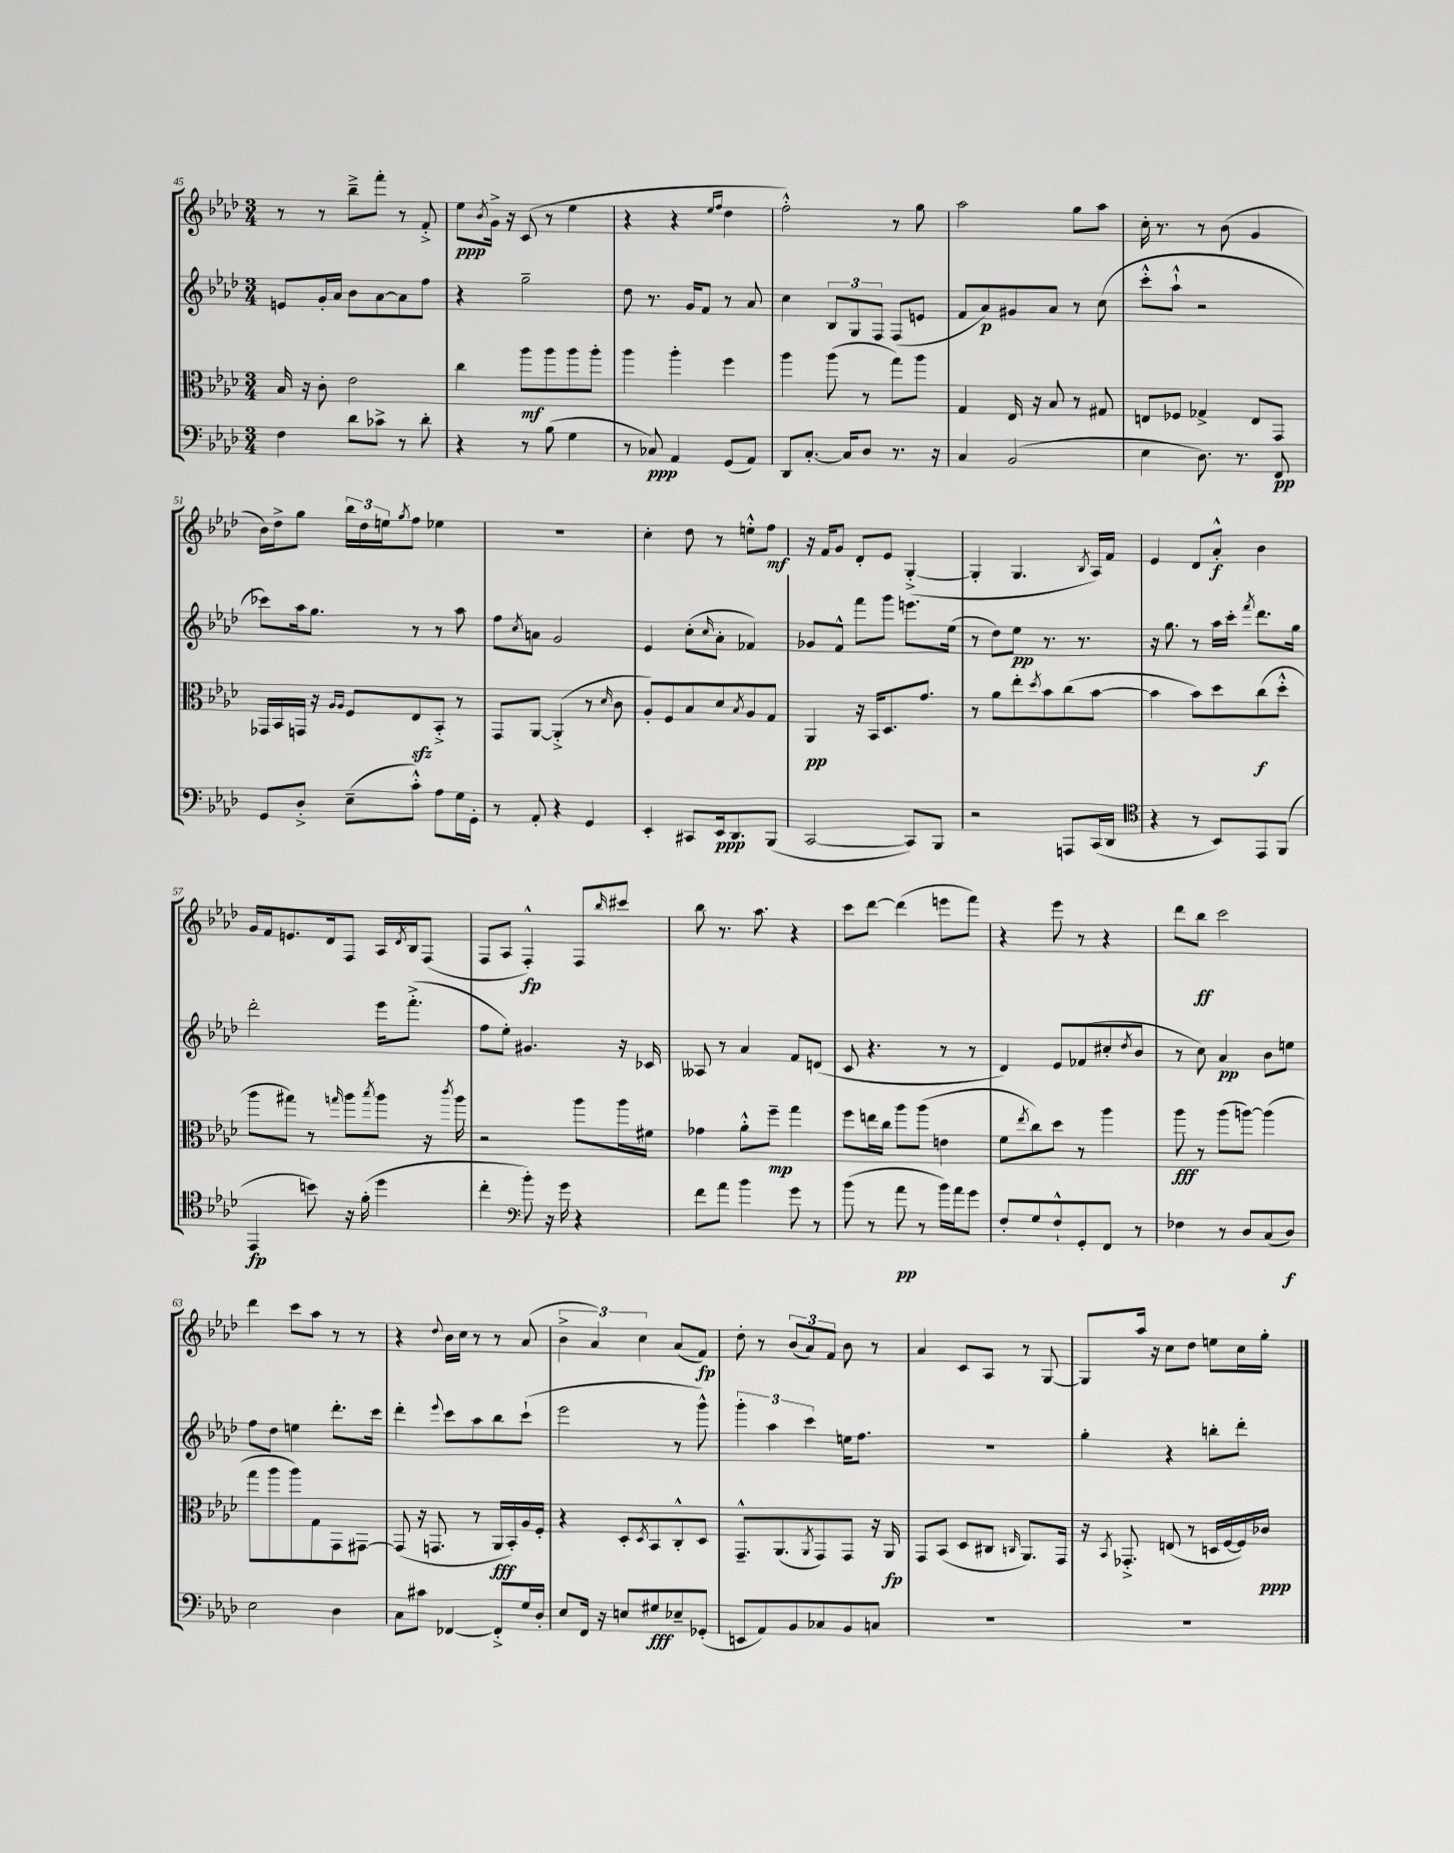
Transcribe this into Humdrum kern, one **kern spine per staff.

**kern	**dynam	**kern	**dynam	**kern	**dynam	**kern	**dynam
*part4	*part4	*part3	*part3	*part2	*part2	*part1	*part1
*staff4	*staff4	*staff3	*staff3	*staff2	*staff2	*staff1	*staff1
*clefF4	*	*clefC3	*	*clefG2	*	*clefG2	*
*k[b-e-a-d-]	*	*k[b-e-a-d-]	*	*k[b-e-a-d-]	*	*k[b-e-a-d-]	*
*M3/4	*	*M3/4	*	*M3/4	*	*M3/4	*
=45	=45	=45	=45	=45	=45	=45	=45
4F\	.	16B-/	.	8en/L	.	8r	.
.	.	16r	.	.	.	.	.
.	.	8c'\	.	16g'/L	.	8r	.
.	.	.	.	16a-/JJ	.	.	.
8d-\L	.	2e-\	.	8b-\L	.	8bb-~^\L	.
8c-X^\J	.	.	.	[8a-\	.	8fff'\J	.
8r	.	.	.	8a-\]	.	8r	.
8d-'\	.	.	.	8ff\J	.	8f'^/	.
=46	=46	=46	=46	=46	=46	=46	=46
4r	.	4cc\	.	4r	.	8ee-\L	ppp
.	.	.	.	.	.	8qb-/	.
.	.	.	.	.	.	16g^\Jk	.
.	.	.	.	.	.	16r	.
8r	.	8aa-\L	mf	2gg~\	.	(8c/	.
(8B-\	.	8aa-\	.	.	.	8r	.
4G\	.	8aa-\	.	.	.	4ee-\	.
.	.	8aa-'\J	.	.	.	.	.
=47	=47	=47	=47	=47	=47	=47	=47
8r	.	4aa-\	.	8dd-\	.	4r	.
8C-X/)	ppp	.	.	8.r	.	.	.
4AA-/	.	4aa-'\	.	.	.	4r	.
.	.	.	.	16g/KL	.	.	.
.	.	.	.	8f/J	.	.	.
.	.	.	.	.	.	16qqee-/LL	.
.	.	.	.	.	.	16qqff/JJ	.
(8GG/L	.	4ff\	.	8r	.	4dd-\	.
8AA-/J)	.	.	.	8a-/	.	.	.
=48	=48	=48	=48	=48	=48	=48	=48
8DD-/L	.	4aa-\	.	4cc\	.	2ff'^^\)	.
[8.C'/J	.	.	.	.	.	.	.
.	.	(8aa-\	.	12B-/L	.	.	.
16C/KL]	.	.	.	.	.	.	.
.	.	.	.	12G/	.	.	.
8D-/J	.	8r	.	.	.	.	.
.	.	.	.	12F/J	.	.	.
8.r	.	8gg\L)	.	(8F/L	.	8r	.
.	.	8aa-\J	.	8en/J	.	8gg\	.
16r	.	.	.	.	.	.	.
=49	=49	=49	=49	=49	=49	=49	=49
4C/	.	4G/	.	8f/L	.	2aa-\	.
.	.	.	.	8a-/)	p	.	.
(2BB-/	.	16E-/	.	8g#X/	.	.	.
.	.	16r	.	.	.	.	.
.	.	8B-/	.	8a-/J	.	.	.
.	.	8r	.	8r	.	8gg\L	.
.	.	8G#X/	.	(8cc\	.	8aa-\J	.
=50	=50	=50	=50	=50	=50	=50	=50
4E-\	.	8En/L	.	8ccc'^^\L	.	16cc'\	.
.	.	.	.	.	.	8.r	.
.	.	8F-X/J	.	8aa-`^^\J	.	.	.
8.D-\)	.	4G-X^/	.	2r	.	8r	.
.	.	.	.	.	.	(8b-\	.
8.r	.	.	.	.	.	.	.
.	.	8E/L	.	.	.	4g/	.
8FF/	pp	8GG/J	.	.	.	.	.
!!LO:LB:g=z
=51	=51	=51	=51	=51	=51	=51	=51
8GG/L	.	16GG-X/LL	.	8ccc-X\L)	.	16b-\LL)	.
.	.	16BB-/	.	.	.	16dd-^\J	.
8D-'^/J	.	16GGn/JJ	.	16aa-\k	.	8gg\J	.
.	.	16r	.	8.gg\J	.	.	.
.	.	16qqA-/LL	.	.	.	.	.
.	.	16qqA-/JJ	.	.	.	.	.
(8E-~\L	.	8F/L	.	.	.	24bb-\LL	.
.	.	.	.	.	.	24dd-\	.
.	.	.	.	.	.	24een\J	.
.	.	.	.	.	.	8qgg/	.
8c'^^\J)	.	8E-zz/	.	8r	.	8ff\J	.
8A-\L	.	8BB-'^/J	.	8r	.	4ee-X\	.
16G\L	.	8r	.	8aa-\	.	.	.
16GG'\JJ	.	.	.	.	.	.	.
=52	=52	=52	=52	=52	=52	=52	=52
8r	.	8GG/L	.	8ff\L	.	2.r	.
.	.	.	.	8qcc/	.	.	.
8AA-'/	.	[8AA-/J	.	8an\J	.	.	.
4r	.	(4AA-'^/]	.	2g/	.	.	.
4GG/	.	8r	.	.	.	.	.
.	.	16qqd-/	.	.	.	.	.
.	.	8c\	.	.	.	.	.
=53	=53	=53	=53	=53	=53	=53	=53
4EE-'/	.	8A-'/L)	.	4e-/	.	4cc'\	.
.	.	8F/	.	.	.	.	.
8CC#X/L	.	8B-/	.	(8cc'\L	.	8dd-\	.
.	.	.	.	16qqcc/	.	.	.
16EE-/k	ppp	8d-/	.	8a-'\J	.	8r	.
8.DD-/	.	.	.	.	.	.	.
.	.	8qB-/	.	.	.	.	.
.	.	8A-/	.	4f-X/)	.	8een'^^\L	.
(8BBB-/J	.	8G/J	.	.	.	8ff\J	mf
=54	=54	=54	=54	=54	=54	=54	=54
[2CC/	.	4AA-/	pp	8g-X/L	.	16r	.
.	.	.	.	.	.	16f/KL	.
.	.	.	.	8f^^/J	.	8g/J	.
.	.	16r	.	8fff\L	.	8d-'/L	.
.	.	16BB-/KL	.	.	.	.	.
.	.	8.D-/	.	8ggg\J	.	8e-/J	.
8CC/L])	.	.	.	8.eeen\L	.	([4G'^/	.
.	.	8.g/J	.	.	.	.	.
8BBB-/J	.	.	.	.	.	.	.
.	.	.	.	(16ee-\Jk	.	.	.
=55	=55	=55	=55	=55	=55	=55	=55
2r	.	8r	.	8r	.	4G'/]	.
.	.	8a-\L	.	8dd-\L)	.	.	.
.	.	8ee-'\	.	8ee-\J	pp	4.G/	.
.	.	8qdd-/	.	.	.	.	.
.	.	8b-\	.	8.r	.	.	.
8AAAn/L	.	(8cc\	.	.	.	.	.
.	.	.	.	8.r	.	.	.
.	.	.	.	.	.	8qB-/	.
(16CC/L	.	[8b-\J	.	.	.	16A-/LL)	.
16DD-/JJ	.	.	.	.	.	16f/JJ	.
=56	=56	=56	=56	=56	=56	=56	=56
*clefC4	*	*	*	*	*	*	*
4r	.	4b-\]	.	16r	.	4e-/	.
.	.	.	.	8.gg\	.	.	.
8r	.	8b-\L)	.	8r	.	8d-/L	.
8BB-/L)	.	8dd-\	.	16aa-\LL	.	8a-'^^/J	f
.	.	.	.	16ccc'\JJ	.	.	.
.	.	.	.	8qfff/	.	.	.
8EE-/	.	(8cc\	f	8.ddd-\L	.	4b-\	.
(8FF/J	.	8dd-'^^\J	.	.	.	.	.
.	.	.	.	16gg\Jk	.	.	.
!!LO:LB:g=z
=57	=57	=57	=57	=57	=57	=57	=57
4EE-/	fp	8aa-\L	.	2ddd-'\	.	16g/LL	.
.	.	.	.	.	.	16f/J	.
.	.	8gg#X\J)	.	.	.	8.en/	.
8bn\)	.	8r	.	.	.	.	.
.	.	.	.	.	.	16d-/k	.
.	.	16qqggn/	.	.	.	.	.
16r	.	8aa-\L	.	.	.	8F/J	.
(16f'\	.	.	.	.	.	.	.
.	.	8qbb-/	.	.	.	.	.
4dd-\	.	8aa-\J	.	16eee-\KL	.	16A-/LL	.
.	.	.	.	.	.	8qd-/	.
.	.	.	.	(8.fff'^\J	.	16B-/J	.
.	.	16r	.	.	.	(8F/J	.
.	.	8qccc/	.	.	.	.	.
.	.	16aa-\	.	.	.	.	.
=58	=58	=58	=58	=58	=58	=58	=58
4cc'\	.	2r	.	8ff\L	.	8F/L	.
.	.	.	.	8ee-'\J)	.	8A-/J	.
*clefF4	*	*	*	*	*	*	*
8b-'\)	.	.	.	4.g#X/	.	4F'^^/)	fp
16r	.	.	.	.	.	.	.
16g\	.	.	.	.	.	.	.
4r	.	8aa-\L	.	.	.	8F/L	.
.	.	.	.	.	.	16qqbb-/	.
.	.	16aa-\L	.	16r	.	8ccc#X/J	.
.	.	16f#X\JJ	.	16c-X/	.	.	.
=59	=59	=59	=59	=59	=59	=59	=59
8f\L	.	4g-X\	.	8A--X/	.	8bb-\	.
8a-\J	.	.	.	8r	.	8.r	.
4b-\	.	8a-'^^\L	.	4a-/	.	.	.
.	.	.	.	.	.	8.aa-\	.
.	.	8ff~\J	mp	.	.	.	.
8g\	.	4gg\	.	8f/L	.	4r	.
8r	.	.	.	(8dn/J	.	.	.
=60	=60	=60	=60	=60	=60	=60	=60
(8b-\	.	8ff\L	.	8c/	.	8ccc\L	.
8r	.	16een\L	.	4.r	.	[8ddd-\J	.
.	.	16cc\JJ	.	.	.	.	.
8a-\	pp	8aa-\L	.	.	.	(4ddd-\]	.
8r	.	(8aa-\J	.	.	.	.	.
16b-\LL)	.	4en\	.	8r	.	8eeen\L	.
16a-\J	.	.	.	.	.	.	.
8g\J	.	.	.	8r	.	8fff\J)	.
=61	=61	=61	=61	=61	=61	=61	=61
8F'/L	.	8f\L	.	4d-/)	.	4r	.
.	.	8qee-/	.	.	.	.	.
8G/	.	8cc\)	.	.	.	.	.
8F`^^/	.	8dd-\J	.	8e-/L	.	8eee-\	.
8GG'/	.	8r	.	(8f-X/	.	8r	.
8FF/J	.	4aa-\	.	8cc#X'/	.	4r	.
.	.	.	.	8qdd-/	.	.	.
8r	.	.	.	8b-/J	.	.	.
=62	=62	=62	=62	=62	=62	=62	=62
4F-X\	.	8aa-\	fff	8r	.	8ddd-\L	.
.	.	8r	.	8cc\)	.	8bb-\J	ff
8r	.	(8aa-\L	.	4a-/	pp	2ccc\	.
8D-/L	.	[8aan\J)	.	.	.	.	.
(8C/	.	(4aa\]	.	8b-\L	.	.	.
8D-/J)	f	.	.	8een\J	.	.	.
!!LO:LB:g=z
=63	=63	=63	=63	=63	=63	=63	=63
2E-\	.	8gg\L	.	8ff\L	.	4ddd-\	.
.	.	8aa-\	.	8dd-\J	.	.	.
.	.	8aa-\)	.	4een\	.	8ccc\L	.
.	.	8G\	.	.	.	8aa-\J	.
4D-\	.	8GG\	.	8.ddd-'\L	.	8r	.
.	.	[8GG#X\J	.	.	.	8r	.
.	.	.	.	16ccc\Jk	.	.	.
=64	=64	=64	=64	=64	=64	=64	=64
8C\L	.	(8GG#/]	.	4ddd-'\	.	4r	.
8c#X\J	.	16r	.	.	.	.	.
.	.	8.GGn/	.	.	.	.	.
.	.	.	.	8qqeee-/	.	8qqdd-/	.
[4FF-X/	.	.	.	8ccc\L	.	16b-\LL	.
.	.	.	.	.	.	16cc\JJ	.
.	.	8r	.	8aa-\	.	8r	.
8FF-'^/L]	.	16AA-/LL	fff	8bb-\	.	8r	.
.	.	16BB-'/)	.	.	.	.	.
16G/L	.	16A-/	.	(8ccc`\J	.	(8a-/	.
16D-'/JJ	.	16F'/JJ	.	.	.	.	.
=65	=65	=65	=65	=65	=65	=65	=65
8E-/L	.	4r	.	2eee-\	.	6b-^\	.
16FF/Jk	.	.	.	.	.	.	.
.	.	.	.	.	.	6a-/)	.
16r	.	.	.	.	.	.	.
8En/L	.	8D-'/L	.	.	.	.	.
.	.	.	.	.	.	6cc\	.
.	.	8qD-/	.	.	.	.	.
8G#X/	fff	8BB-/	.	.	.	.	.
8E-X~/	.	8C'^^/	.	8r	.	(8a-/L	.
(8GG-X'/J	.	8D-/J	.	8ggg^^\)	.	8f/J)	fp
=66	=66	=66	=66	=66	=66	=66	=66
8EEn/L	.	8.GG~^^/L	.	6ggg'\	.	8dd-'\	.
8AA-/)	.	.	.	.	.	8r	.
.	.	.	.	6aa-\	.	.	.
.	.	(8.AA-/	.	.	.	.	.
8BB-/	.	.	.	.	.	(12b-/L	.
.	.	.	.	6ccc\	.	12a-/)	.
.	.	8qAA-/	.	.	.	.	.
8C-X/	.	8GG/)	.	.	.	.	.
.	.	.	.	.	.	12f/J	.
8BB-/	.	8GG/J	.	16een\KL	.	8b-\	.
.	.	.	.	8.ff\J	.	.	.
8Cn/J	.	16r	.	.	.	8r	.
.	.	16AA-/	fp	.	.	.	.
=67	=67	=67	=67	=67	=67	=67	=67
2.r	.	8GG/L	.	2.r	.	4a-/	.
.	.	(8BB-/J	.	.	.	.	.
.	.	8D-/L	.	.	.	8c/L	.
.	.	8C#X/J	.	.	.	8A-/J	.
.	.	16qqCn/	.	.	.	.	.
.	.	8.AA-/L)	.	.	.	8r	.
.	.	.	.	.	.	[8G/	.
.	.	16GG/Jk	.	.	.	.	.
=68	=68	=68	=68	=68	=68	=68	=68
2.r	.	16r	.	4gg'\	.	8G/L]	.
.	.	8qBB-/	.	.	.	.	.
.	.	8.GG-X'^/	.	.	.	.	.
.	.	.	.	.	.	16aa-/Jk	.
.	.	.	.	.	.	16r	.
.	.	(8En/	.	4r	.	8cc\L	.
.	.	8r	.	.	.	8dd-\J	.
.	.	16Dn/LL	.	8bbn'\L	.	8een\L	.
.	.	[16F/	.	.	.	.	.
.	.	16F/])	.	8ddd-'\J	.	16cc\L	.
.	.	16c-X/JJ	ppp	.	.	16gg'\JJ	.
==	==	==	==	==	==	==	==
*-	*-	*-	*-	*-	*-	*-	*-
